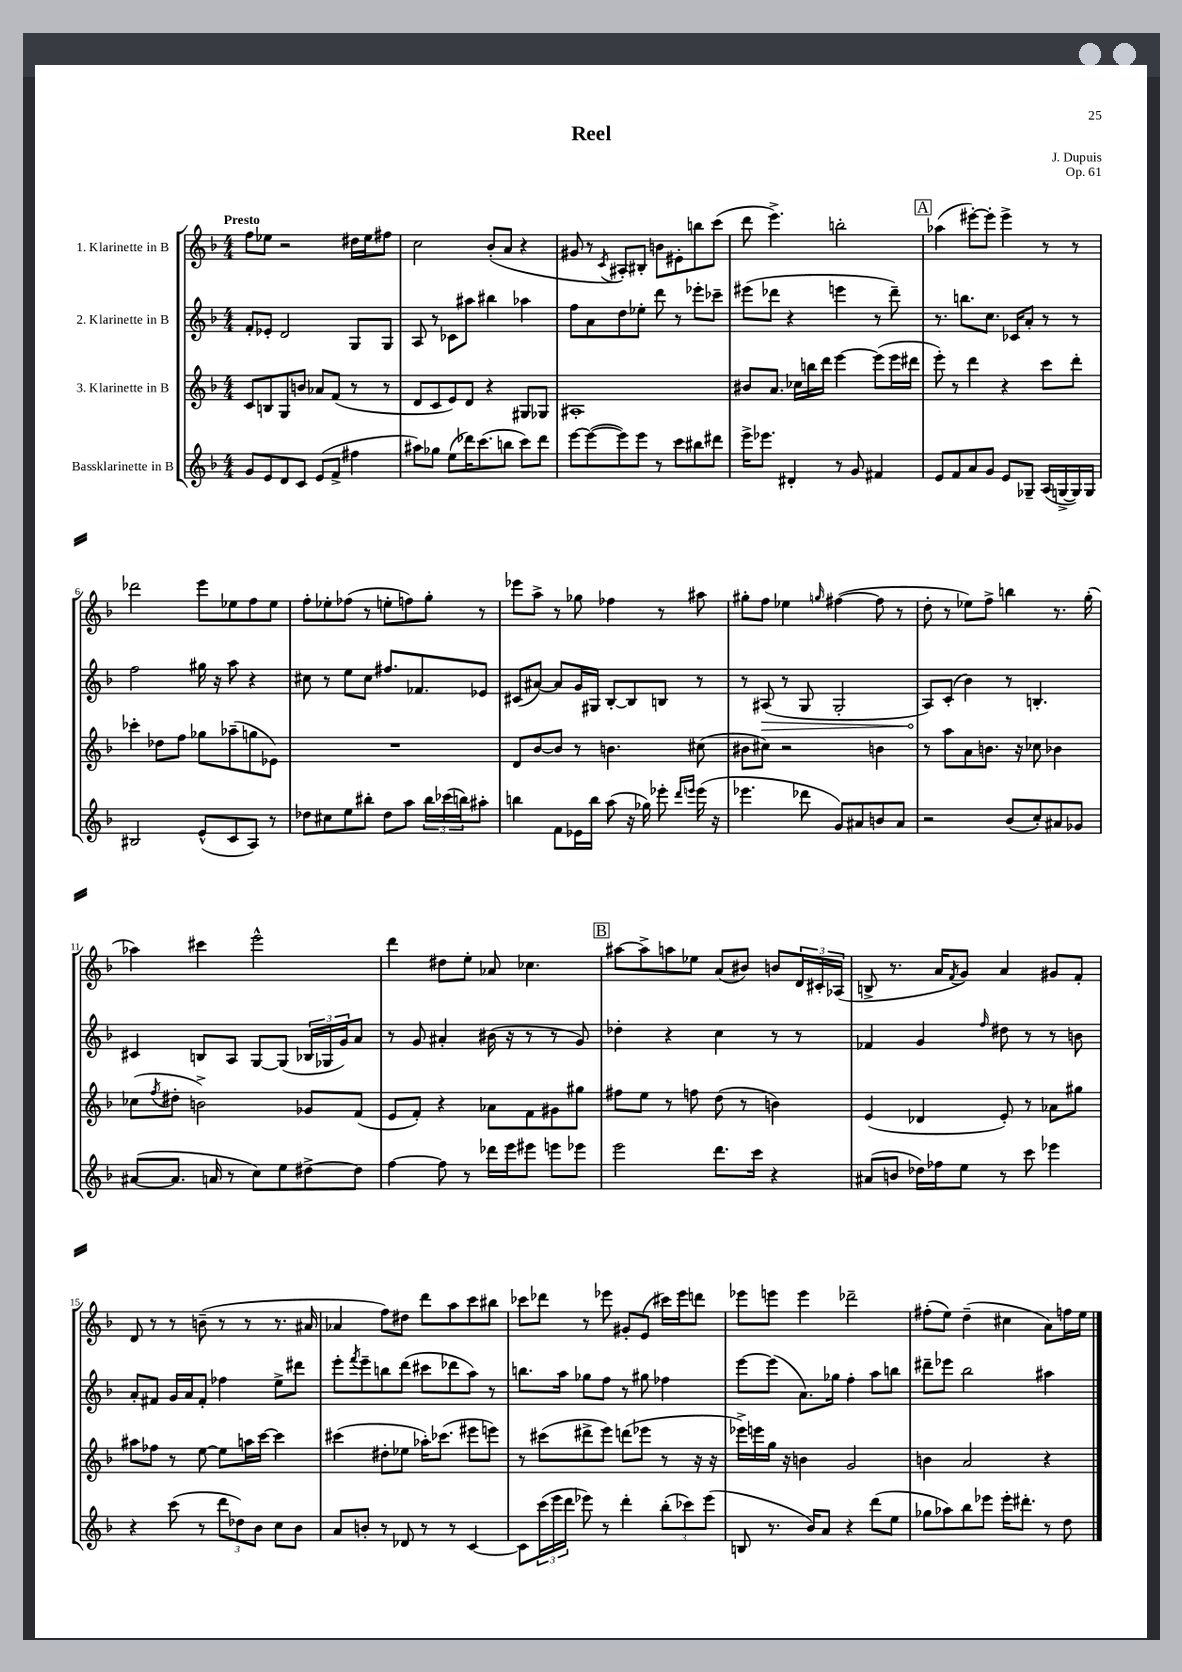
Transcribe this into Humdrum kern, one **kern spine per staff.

**kern	**kern	**kern	**dynam	**kern
*part4	*part3	*part2	*part2	*part1
*staff4	*staff3	*staff2	*staff2	*staff1
*I"Bassklarinette in B	*I"3. Klarinette in B	*I"2. Klarinette in B	*	*I"1. Klarinette in B
*clefG2	*clefG2	*clefG2	*	*clefG2
*k[b-]	*k[b-]	*k[b-]	*	*k[b-]
*M4/4	*M4/4	*M4/4	*	*M4/4
=1	=1	=1	=1	=1
!	!	!	!	!LO:TX:a:B:t=Presto
8g/L	8c/L	8f'/L	.	8ff\L
8e/	8Bn/	8e-X'/J	.	8ee-X\J
8d/	8G/	2d/	.	2r
8c/J	8bn/J	.	.	.
(8e/L	8a-X/L	.	.	.
8f^/J	(8f/J	.	.	.
4ff#X\	8r	8G/L	.	16dd#X\LL
.	.	.	.	16ee-\J
.	8r	8G/J	.	8ff#X\J
=2	=2	=2	=2	=2
8aa#X\L)	8d/L	8A/	.	2cc\
8gg-X\J	8c/	8r	.	.
(8ee\L	8e/)	8c-X\L	.	.
16ddd-X\K)	8d/J	8aa#X\J	.	.
(8.ccc\	.	.	.	.
.	4r	4bb#X\	.	(8b-'/L
8bbn\J	.	.	.	8a/J
8ccc\L)	8G#X/L	4aa-X\	.	4r
8ddd-\J	8G-X/J	.	.	.
=3	=3	=3	=3	=3
[8eee\L	1A#X'	8ff\L	.	8g#X/
(8eee\_	.	8a\	.	8r
.	.	.	.	8qc/
8eee\])	.	8dd\	.	8A#X'/L)
8eee\J	.	8ee-X'\J	.	8B#X'/J
8r	.	8ddd\	.	8bn\L
8ccc\L	.	8r	.	8e#X'\
8bb#X\	.	8eee-X'\L	.	8bbn\
8ddd#X\J	.	8ccc-X~\J	.	(8ccc\J
=4	=4	=4	=4	=4
16eee^\KL	8b#X/L	(8eee#X\L	.	8ddd\
8.eee-X\J	.	.	.	.
.	8.a/J	8ddd-X\J	.	4.eee^\)
4d#X'/	.	4r	.	.
.	16cc-X\LL	.	.	.
.	16bbn\	.	.	.
.	16ddd\JJ	.	.	.
8r	[4eee\	4eeen\	.	2bbn'\
8g/	.	.	.	.
4f#X/	(8eee\L]	8r	.	.
.	16eee\L	8ddd-~\)	.	.
.	16ddd#X\JJ	.	.	.
!!LO:REH:place=s1:t=A
=5	=5	=5	=5	=5
8e/L	8eee'\)	8.r	.	(4aa-X\
8f/	8r	.	.	.
.	.	8.bbn\L	.	.
8a/	4ddd\	.	.	[8eee#X'\L)
8g/J	.	8.cc\J	.	8eee#'\J]
8e/L	4r	.	.	4eee#^\
.	.	16c-X/KL	.	.
8G-X~/J	.	8a'/J	.	.
(16A/LL	8ccc\L	8r	.	8r
[16Gn^/	.	.	.	.
16G/])	8ddd'\J	8r	.	8r
16G/JJ	.	.	.	.
!!LO:LB:g=z
=6	=6	=6	=6	=6
2B#X/	4ccc-X'\	2ff\	.	2ddd-X\
.	8dd-X\L	.	.	.
.	8ff\J	.	.	.
(8e^^/L	8gg-X\L	16gg#X\	.	8eee\L
.	.	16r	.	.
8c/	(8aa-X~\	8aa\	.	8ee-X\
8A/J)	8ggn\	4r	.	8ff\
8r	8e-X\J)	.	.	8ee-\J
=7	=7	=7	=7	=7
8dd-X\L	1r	8cc#X\	.	8ff'\L
8cc#X\	.	8r	.	8ee-X'\
8ee\	.	8ee\L	.	(8ff-X\J
8bb#X'\J	.	8cc#\J	.	8r
8dd-\L	.	8.ff#X/L	.	8een'\L
8aa\J	.	.	.	8ffn\)
.	.	8.f-X/	.	.
24bb#\LL	.	.	.	8gg'\J
(24ccc-X\	.	.	.	.
24bbn\J)	.	.	.	.
8aa#X'\J	.	8e-X/J	.	8r
=8	=8	=8	=8	=8
4bbn\	8d/L	(8c#X/L	.	8eee-X\L
.	[8b-/	[8a#X/J)	.	8aa^\J
8f\L	8b-/J]	8a#/L]	.	8r
16e-X\L	8r	16g/L	.	8gg-X\
16bb\JJ	.	16G#X/JJ	.	.
(8aa\	4.bn\	[8B-'/L	.	4ff-X\
16r	.	8B-/]	.	.
16gg-X\)	.	.	.	.
8eee-X'\	.	8Bn/J	.	8r
16qqddd/LL	.	.	.	.
16qqeeen/JJ	.	.	.	.
(16eee\	(8cc#X\	8r	.	8aa#X\
16r	.	.	.	.
=9	=9	=9	=9	=9
4.eee-X\	8b#X\L	8r	.	8gg#X'\L
!	!	!	!LO:HP:b	!
.	8cc#X\J)	(8A#X/	>	8ff\J
.	2r	8r	.	4ee-X\
8ddd-X\	.	8G/	.	.
.	.	.	.	16qqggn/
8g/L)	.	2G'/	.	([4ff#X\
8a#X/	.	.	.	.
8bn/	4bn\	.	.	8ff#\]
8a#/J	.	.	.	8r
=10	=10	=10	=10	=10
2r	8r	8A/L)	.	8dd'\
.	8aa\L	(8c'/J	]	8r
.	8a\	4b-\)	.	8ee-X\L)
.	8.bn\J	.	.	8ff^\J
(8b-/L	.	8r	.	4bbn\
.	16r	.	.	.
8cc'/)	8cc-X\	4.Bn'/	.	.
8a#X/	4b-X\	.	.	8.r
8g-X/J	.	.	.	.
.	.	.	.	(16gg'\
!!LO:LB:g=z
=11	=11	=11	=11	=11
([8a#X/L	(8cc-X\L	4c#X/	.	4aa-X\)
.	8qff/	.	.	.
8.a#/J]	8dd#X'\J	.	.	.
.	2bn^\)	8Bn/L	.	4ccc#X\
16an/	.	.	.	.
8r	.	8A/J	.	.
8cc\L)	.	[8G/L	.	2eee^^\
8ee\	.	(8G/J]	.	.
[8dd#X^\	8g-X/L	24B-X/LL	.	.
.	.	24G-X/	.	.
.	.	24g/J)	.	.
8dd#\J]	(8f/J	8a/J	.	.
=12	=12	=12	=12	=12
[4ff\	8e/L	8r	.	4ddd\
.	8f'/J)	8g/	.	.
8ff\]	4r	4a#X'/	.	8dd#X\L
8r	.	.	.	8ee'\J
16ddd-X\LL	8a-X\L	(16b#X\	.	8a-X/
16eee\J	.	16r	.	.
8eee#X\J	8f\	8r	.	4.cc-X\
8eeen\L	8g#X\	8r	.	.
8eee-X\J	8gg#X\J	8g/)	.	.
!!LO:REH:place=s1:t=B
=13	=13	=13	=13	=13
2eee\	8ff#X\L	4dd-X'\	.	[8aa#X\L
.	8ee\J	.	.	8aa#^\]
.	8r	4r	.	8aan\
.	8ffn\	.	.	8ee-X\J
8.ddd\L	(8dd\	4cc\	.	(8a/L
.	8r	.	.	8b#X/J)
16ccc\Jk	.	.	.	.
4r	4bn\)	8r	.	8bn/L
.	.	8r	.	24d/L
.	.	.	.	24c#X'/
.	.	.	.	(24A-X/JJ
=14	=14	=14	=14	=14
(8a#X/L	(4e/	4f-X/	.	8Bn^/
8bn/J	.	.	.	8.r
16dd-X\LL)	4d-X/	4g/	.	.
16ff-X\J	.	.	.	16a/KL
.	.	.	.	8qf/
8ee\J	.	.	.	8g/J)
.	.	16qqff/	.	.
8r	8e'/)	8dd#X\	.	4a/
8ccc\	8r	8r	.	.
4eee-X\	8a-X\L	8r	.	8g#X/L
.	8gg#X\J	8bn\	.	8f'/J
!!LO:LB:g=z
=15	=15	=15	=15	=15
4r	8aa#X\L	8a'/L	.	8d/
.	8ff-X\J	8f#X/J	.	8r
(8ccc\	8r	16g/LL	.	8r
.	.	16a/J	.	.
8r	[8ee\	8f#'/J	.	(8bn~\
12ddd\L	8ee\L]	4ff-X\	.	8r
12dd-X\)	.	.	.	.
.	16aan\L	.	.	8r
12b-\J	.	.	.	.
.	[16ccc\JJ	.	.	.
8cc\L	4ccc\]	8ee^\L	.	8.r
8b-\J	.	8ddd#X\J	.	.
.	.	.	.	16a#X/
=16	=16	=16	=16	=16
8a/L	(4ccc#X\	8eee'\L	.	4a-X/
.	.	8qfff/	.	.
8bn'/J	.	8eee~\	.	.
8r	8dd#X'\L	8bbn\	.	8ff\L)
8d-X/	8ee-X\J	(8ddd\J	.	8dd#X\J
8r	16aa-X'\KL)	8ccc#X\L	.	8ddd\L
.	(8.ccc-X\J	.	.	.
8r	.	8ddd-X\	.	8aa\
[4c/	8eee#X\L	8aa\J)	.	8ccc\
.	8eeen\J)	8r	.	8bb#X\J
=17	=17	=17	=17	=17
8c\L]	8r	8.bbn\L	.	8ccc-X\L
(24ccc\L	(8ccc#X\L	.	.	8ddd-X\J
24eee\	.	.	.	.
.	.	16aa\Jk	.	.
24ddd\JJ	.	.	.	.
8eee-X\)	8ddd#X^\	8gg-X\L	.	8r
8r	8eee\J)	8ff\J	.	8eee-X\
4ddd'\	(8dddn\L	8r	.	8g#X'/L
.	8eee-X\J	8gg#X\	.	(8e/J
(12bb-'\L	8r	4ff-X\	.	16ccc#X\LL)
.	.	.	.	16eee-\J
12ccc-X\)	.	.	.	.
.	16r	.	.	8dddn\J
(12eee-\J	.	.	.	.
.	16r	.	.	.
=18	=18	=18	=18	=18
8Bn/	16eee-X^\LL)	[8eee\L	.	8eee-X\L
.	16eeen\	.	.	.
8.r	16gg\JJ	(8eee\J]	.	8eeen\J
.	16r	.	.	.
.	4bn\	8.a\L)	.	4eee\
16b-/KL)	.	.	.	.
8a/J	.	.	.	.
.	.	16gg-X\Jk	.	.
4r	2g/	4ff'\	.	2ddd-X~\
(8ddd\L	.	8aa\L	.	.
8ee\J	.	8bbn\J	.	.
=19	=19	=19	=19	=19
8gg-X\L	4bn\	8ddd#X~\L	.	(8ff#X'\L
8aa-X\)	.	8eee-X\J	.	8ee\J)
8bb-\	2a/	2bb-\	.	(4dd~\
8eee-X\J	.	.	.	.
16eee-'\KL	.	.	.	4cc#X\
8.ddd#X'\J	.	.	.	.
8r	4r	4aa#X\	.	8a\L)
8dd\	.	.	.	16ffn\L
.	.	.	.	16ee\JJ
==	==	==	==	==
*-	*-	*-	*-	*-
